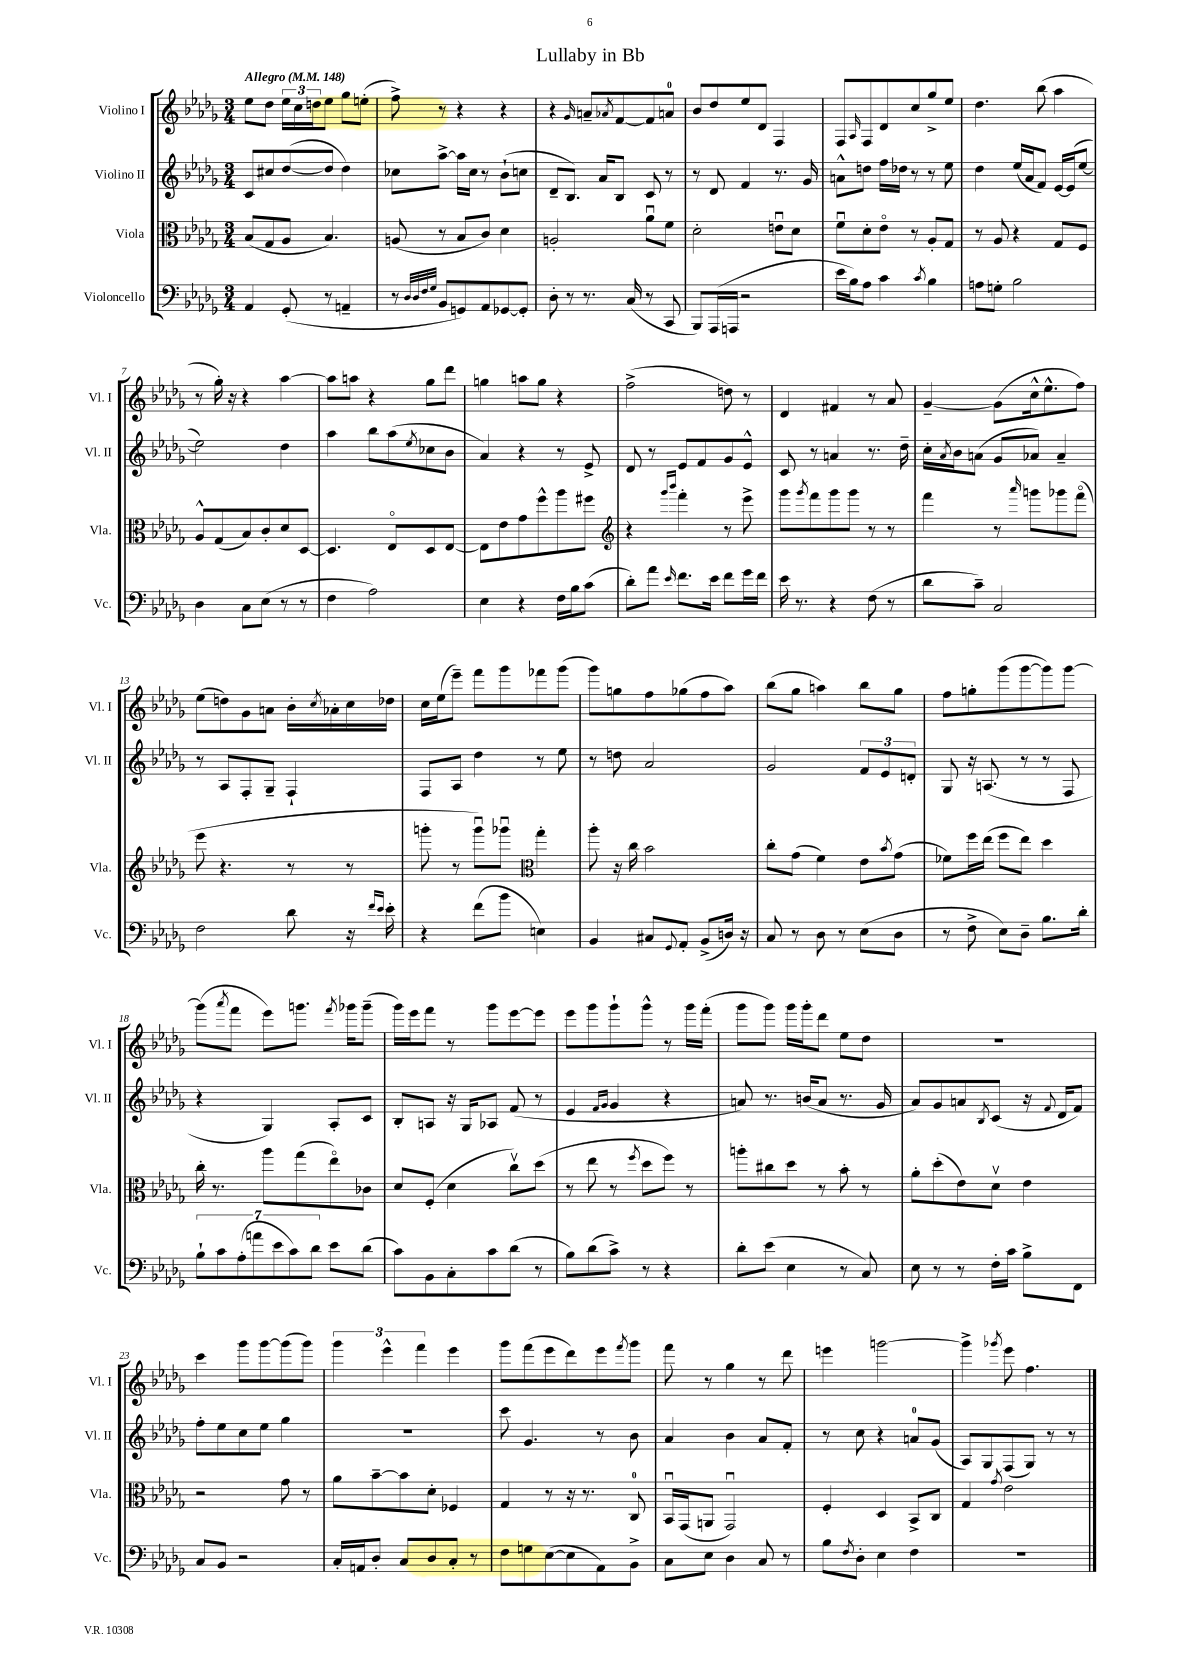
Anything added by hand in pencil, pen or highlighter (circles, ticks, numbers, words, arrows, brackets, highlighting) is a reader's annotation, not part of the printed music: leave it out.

**kern	**kern	**kern	**kern
*staff4	*staff3	*staff2	*staff1
*clefF4	*clefC3	*clefG2	*clefG2
*k[b-e-a-d-g-]	*k[b-e-a-d-g-]	*k[b-e-a-d-g-]	*k[b-e-a-d-g-]
*M3/4	*M3/4	*M3/4	*M3/4
*MM148	*MM148	*MM148	*MM148
4AA-/	(8B-/L	8c/L	8ee-\L
.	8G-/	8cc#/	8dd-\J
(8GG-'/	8A-/J	([8dd-/	24ee-\LL
.	.	.	24cc\
.	.	.	24dd\J
8r	4.B-/)	8dd-/]J	8ee-\J
4AA~/	.	4dd-\)	8gg-\L
.	.	.	(8ee'\J
=	=	=	=
8r	(8A/	8cc-\L	8ff^\)
32qqD-/LLL	.	.	.
32qqD-/	.	.	.
32qqF/	.	.	.
32qqG-/JJJ	.	.	.
8BB-/L	8r	[8aa-^\J	8r
8GG/)	8B-/L	16aa-\]LL	4r
.	.	16cc-\JJ	.
8AA-/	8c/J)	8r	.
[8GG-/	4d-\	(8b-`\L	4r
8GG-'/]J	.	8cc\J	.
=	=	=	=
8D-'\	2A'/	8d-~/L	4r
8r	.	8.B-/J)	.
.	.	.	16qqg-/
8.r	.	.	8a~/L
.	.	16a-/LK	.
.	.	.	8qa-/
.	.	8B-/J	[8f/
(16C/	.	.	.
8r	8a-u\L	8c/	8f/]
8CC/	8f\J	8r	8a/J
=	=	=	=
8BBB-/L)	2d-'\	8r	8b-/L
(16AAA-/L	.	8d-/	8dd-/
16AAA/JJ	.	.	.
2r	.	4f/	8ee-/
.	.	.	8d-/J
.	8eu\L	8.r	4F/
.	8d-\J	.	.
.	.	16g-/	.
=	=	=	=
16e-\LL	8fu\L	8a^^\L	8F/L
16B-\J)	.	.	.
.	.	.	16qqA-/
8A-\J	8d-'\	8dd\J	8F/
4c\	8e-o\J	16ff\LL	8d-/
.	.	16dd-\JJ	.
.	8r	8r	8cc/
8qc/	.	.	.
4B-\	8A-'/L	8r	8gg-^/
.	8G-/J	8ee-\	8ee-/J
=	=	=	=
8A\L	8r	4dd-\	4.dd-\
8G'\J	8A-/	.	.
2B-\	4r	(16ee-/LL	.
.	.	16a-/J	.
.	.	8f/J)	(8bb-\
.	8G-/L	[16e-/LL	4aa-\
.	.	(16e-/]J	.
.	8F/J	[8ee-/J	.
=	=	=	=
4D-\	8A-^^/L	2ee-\])	8r
.	(8G-/	.	16gg-'\)
.	.	.	16r
8C\L	8B-/)	.	4r
(8E-\J	8c'/	.	.
8r	8d-/	4dd-\	[4aa-\
8r	[8D-/J	.	.
=	=	=	=
4F\	4.D-/]	4aa-\	8aa-\]L
.	.	.	8aa\J
2A-\)	.	8bb-\L	4r
.	8E-o/L	(8aa-\	.
.	.	8qee-/	.
.	8D-/	8cc-\	8gg-\L
.	[8E-/J	8b-\J	8ddd-\J
=	=	=	=
4E-\	8E-\]L	4a-/)	4gg\
.	8e-\	.	.
4r	8g-\	4r	8aa\L
.	8ff^^\	.	8gg\J
16F\LL	8aa-\	8r	4r
16B-\J	.	.	.
(8c\J	8ff#\J	8e-^/	.
=	=	=	=
*	*clefG2	*	*
8d-'\L)	4r	8d-/	(2ff^\
8a-\J	.	8r	.
.	16qqggg-/LL	.	.
16qqe-/	16qqbbb-/JJ	.	.
8.f\L	4fff'\	8e-/L	.
.	.	8f/	.
16e-\Jk	.	.	.
8f\L	8r	8g-/	8dd\)
16g-\L	8eee-^\	8e-^^/J	8r
16f\JJ	.	.	.
=	=	=	=
16e-\	8ggg-\L	8c/	4d-/
8.r	.	.	.
.	8qggg-/	.	.
.	8fff\	8r	.
4r	8ggg-\	4a/	4f#/
.	8ggg-\J	.	.
(8F\	8r	8.r	8r
8r	8r	.	8a-/
.	.	16dd-~\	.
=	=	=	=
8d-\L	4fff\	16cc'\LL	[4g-~/
.	.	8qa-/	.
.	.	16b-\J	.
8c~\J)	.	(8a\J	.
2C/	8r	8g-/L	(8g-\]L
.	16qqaaa-/	.	.
.	8ggg\L	8a-/J)	16cc^^\k
.	.	.	8.ee-^^\
.	8ggg-\	4a-~/	.
.	(8fffo\J	.	8ff\J)
=	=	=	=
2F\	8eee-\	8r	(8ee-\L
.	4.r	8A-/L	8dd\)
.	.	8F'/	8g-\
.	.	8G-~/J	8a\J
8d-\	8r	4F`/	16b-'\LL
.	.	.	8qcc/
.	.	.	16a-'\
16r	8r	.	16cc\
16qqf/LL	.	.	.
16qqe-/JJ	.	.	.
16e-'\	.	.	16dd-\JJ
=	=	=	=
4r	8ggg'\	8F/L	16cc\LL
.	.	.	(16ee-\J
.	8r	8A-/J	8eee-~\J)
(8f\L	8gggu\L)	4dd-\	8fff\L
8b-\J	8ggg-u\J	.	8ggg-\
*	*clefC3	*	*
4E\)	4gg-'\	8r	8fff-\
.	.	8ee-\	(8ggg-\J
=	=	=	=
4BB-/	8aa-'\	8r	8ggg-\L)
.	16r	8dd\	8gg\
.	16cc\	.	.
8C#/L	2b-\	2a-/	8ff\
8qqGG-/	.	.	.
8AA-'/J	.	.	(8gg-\
(8BB-^/L	.	.	8ff\
16D/Jk)	.	.	8aa-\J)
16r	.	.	.
=	=	=	=
8C/	8cc'\L	2g-/	(8bb-\L
8r	(8g-\J	.	8gg-\J
8D-\	4f\)	.	4aa\)
8r	.	.	.
(8E-\L	8e-\L	12f/L	8bb-\L
.	.	12e-/	.
.	8qb-/	.	.
8D-\J	(8g-\J	.	8gg-\J
.	.	12d'/J	.
=	=	=	=
8r	8f-\L)	8G-/	8ff\L
8F^\	16ff\L	16r	8gg'\
.	(16ee-\JJ	(8.A/	.
8E-\L)	8ff\L	.	(8ggg-\
8D-~\J	8ee-\J)	8r	[8ggg-\
8.B-\L	4dd-\	8r	8ggg-\])
.	.	8F/	[8ggg-\J
16d-'\Jk	.	.	.
=	=	=	=
14B-`\L	16cc'\	4r	(8ggg-\]L
.	8.r	.	.
14c\	.	.	.
.	.	.	8qaaa-/
.	.	.	8fff\J
(14A-'\	.	.	.
14a\	.	.	.
.	8aa-\L	4G-/)	8eee-\L)
14e-\	.	.	.
14c\)	.	.	.
.	(8gg-\	.	8.ggg\J
14d-\J	.	.	.
8e-\L	8ee-o\)	8A-'/L	.
.	.	.	8qfff/
.	.	.	16ggg-\LK
(8d-\J	8c-\J	8c/J	(8ggg-~\J
=	=	=	=
8c\L)	8d-/L	8B-'/L	16ggg-\LL)
.	.	.	16eee-\J
8BB-\	(8F'/J	8A/J	8fff\J
8C'\	4d-\	16r	8r
.	.	16G-/LK	.
8c\	.	8A-/J	8ggg-\L
(8d-\J	8ccv\L)	(8f/	[8eee-\
8r	(8dd-\J	8r	8eee-\]J
=	=	=	=
8B-\L)	8r	4e-/	8eee-\L
(8d-\	8ee-\	.	8ggg-\
.	.	16qqf/LL	.
.	.	16qqg-/JJ	.
8c^\J)	8r	4g-/	8ggg-`\
.	8qff/	.	.
8r	8dd-\L	.	8ggg-^^\J
4r	8ff\J)	4r	8r
.	8r	.	16ggg-\LL
.	.	.	(16fff'\JJ
=	=	=	=
8d-'\L	8aa'\L	8a/)	8ggg-\L
(8e-\J	8cc#\	8.r	8ggg-\J)
4E-\	8dd-\J	.	16ggg-\LL
.	.	(16b/LK	16ggg-'\J
.	8r	8a/J	8ddd-\J
8r	8b-'\	8.r	8ee-\L
8C/)	8r	.	8dd-\J
.	.	16g-/	.
=	=	=	=
8E-\	8a-'\L	8a-/L)	2.r
8r	(8dd-'\	8g-/	.
8r	8e-\)	8a/	.
.	.	8qB-/	.
16F'\LL	8d-v\J	(8c/J	.
16c\JJ	.	.	.
8B-^\L	4e-\	16r	.
.	.	8qqf/	.
.	.	16d-/LK	.
8FF\J	.	8f/J)	.
=	=	=	=
8C/L	2r	8ff'\L	4ccc\
8BB-/J	.	8ee-\	.
2r	.	8cc\	8ggg-\L
.	.	8ee-\J	[8ggg-\
.	8g-\	4gg-\	(8ggg-\]
.	8r	.	8ggg-\J)
=	=	=	=
16C'/LL	8a-\L	2.r	6ggg-\
16AA/J	.	.	.
8D-'/J	[8b-~\	.	.
.	.	.	6eee-^^\
8C/L	8b-\]	.	.
.	.	.	6fff\
8D-/	8d-'\J	.	.
8C'/J	4F-/	.	4eee-\
8r	.	.	.
=	=	=	=
8F\L	4G-/	8ccc\	8ggg-\L
8G\	.	4.g-/	(8fff\
([8E-\	8r	.	8eee-\
8E-\]	16r	.	8ddd-\)
.	8.r	.	.
8AA-\)	.	8r	8eee-\
.	.	.	8qfff/
8BB-^\J	8C/	8b-\	8ggg-\J
=	=	=	=
8C\L	16BB-u/LL	4a-/	8fff\
.	(16GG-/J	.	.
8E-\J	8AA/J	.	8r
4D-\	2GG-u/)	4b-\	4gg-\
8C/	.	8a-/L	8r
8r	.	8f'/J	8ddd-\
=	=	=	=
8B-\L	4F'/	8r	4eee\
8qF/	.	.	.
8D-'\J	.	8cc\	.
4E-\	4D-/	4r	[2ggg\
4F\	8BB-^/L	8a/L	.
.	8C/J	(8g-/J	.
=	=	=	=
2.r	4G-/	8A-/L)	4ggg^\]
.	.	8G-/	.
.	8qg-/	.	8qggg-/
.	2e-\	(8F/	8eee-\
.	.	8G-/J)	4.ff\
.	.	8r	.
.	.	8r	.
==	==	==	==
*-	*-	*-	*-
